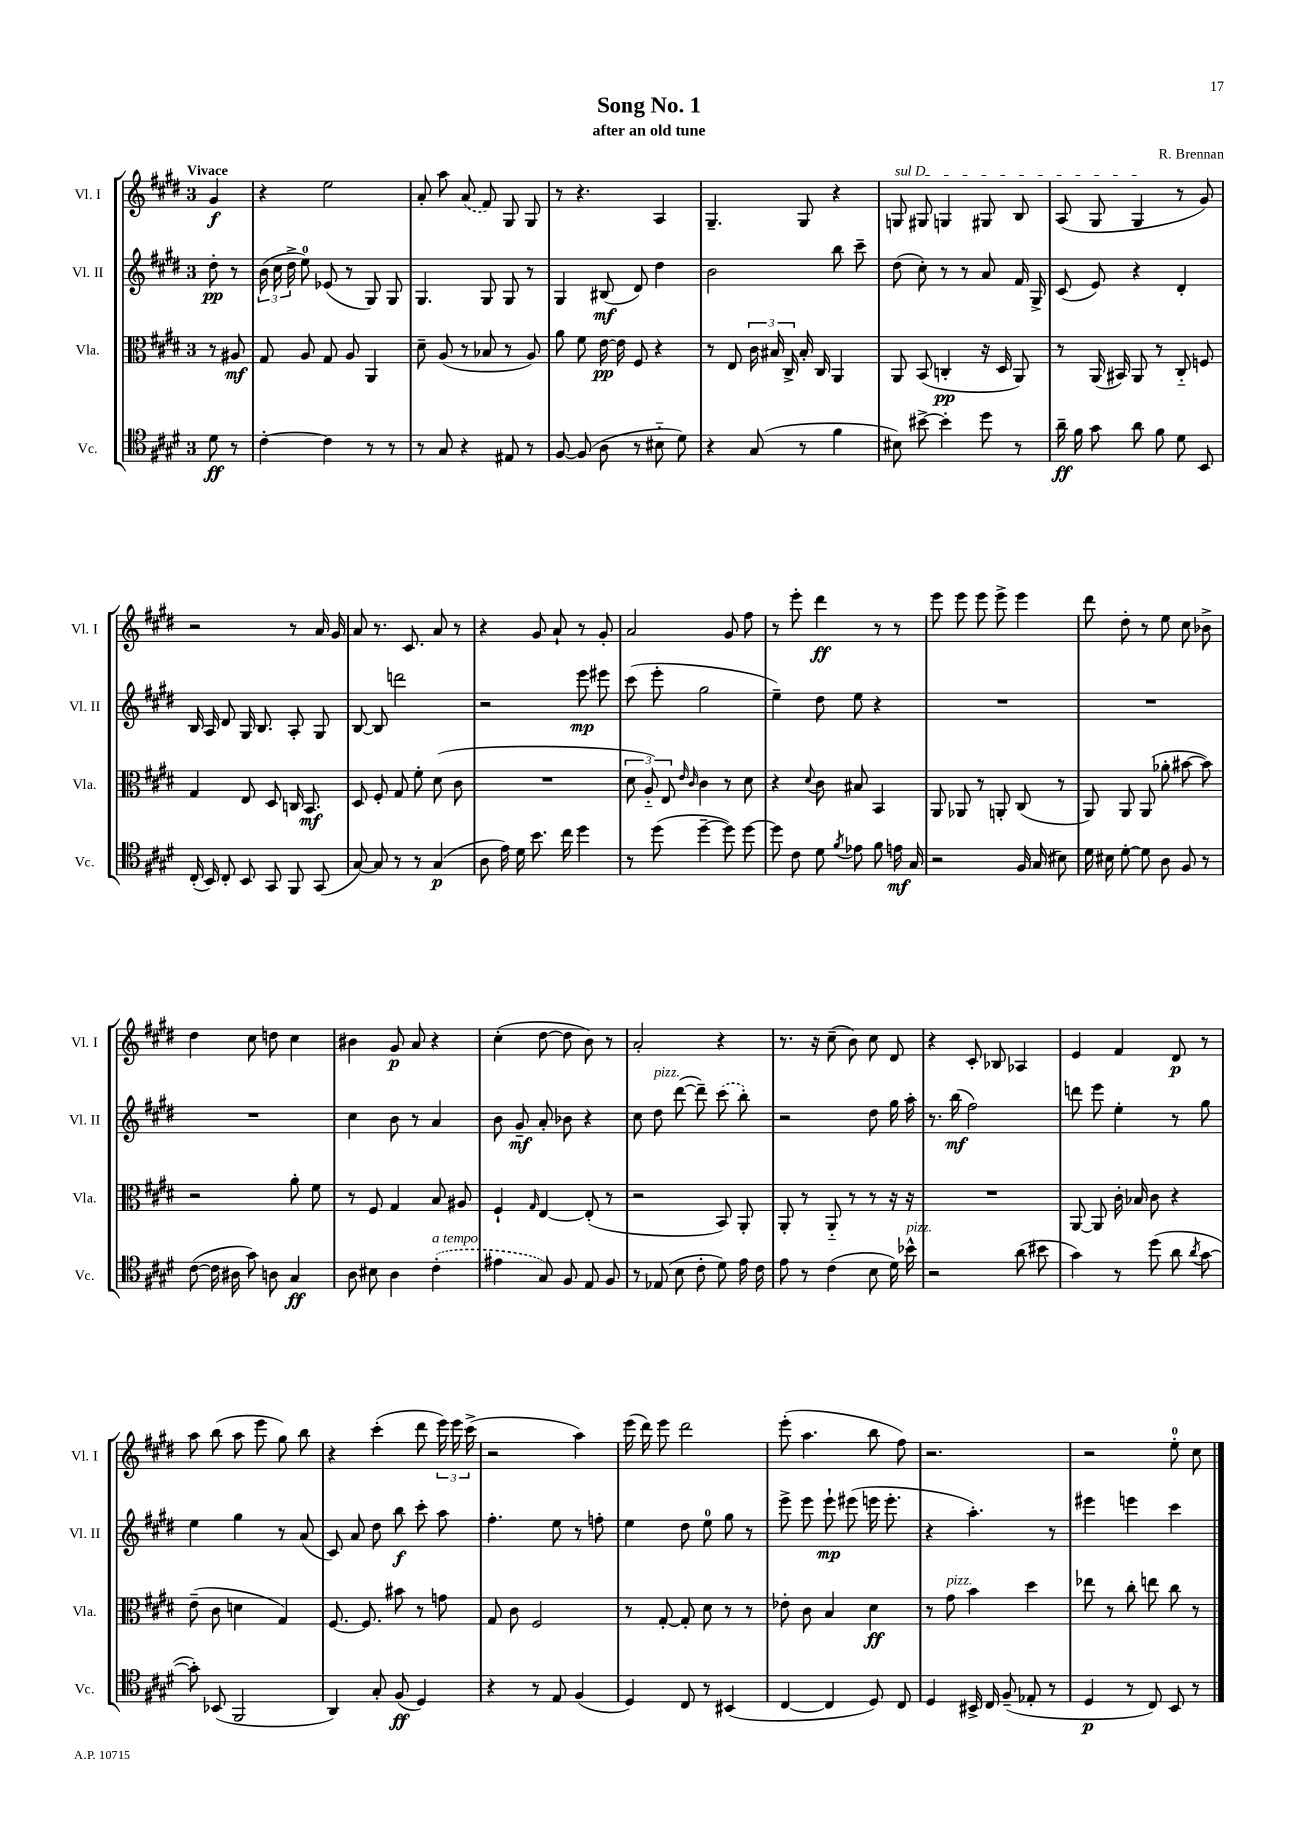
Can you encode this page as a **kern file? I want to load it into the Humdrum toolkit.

**kern	**kern	**kern	**kern
*staff4	*staff3	*staff2	*staff1
*clefC4	*clefC3	*clefG2	*clefG2
*k[f#c#g#d#]	*k[f#c#g#d#]	*k[f#c#g#d#]	*k[f#c#g#d#]
*M3/4	*M3/4	*M3/4	*M3/4
8d#\	8r	8dd#'\	4g#/
8r	8A#/	8r	.
=	=	=	=
[4c#'\	8G#/	(24b\	4r
.	.	24cc#\	.
.	.	24dd#^\	.
.	8A/	8ee\)	.
4c#\]	8G#/	(8e-/	2ee\
.	8A/	8r	.
8r	4AA/	8G#/)	.
8r	.	8G#/	.
=	=	=	=
8r	8d#~\	4.G#/	8a'/
8G#/	(8A/	.	8aa\
4r	8r	.	(8a/
.	8B-/	8G#/	8f#/)
8E#/	8r	8G#/	8G#/
8r	8A/)	8r	8G#/
=	=	=	=
[8F#/	8a\	4G#/	8r
(8F#/]	8f#\	.	4.r
8A\	[16e\	(8B#/	.
.	16e\]	.	.
8r	8F#/	8d#/)	.
8B#'~\	4r	4dd#\	4A/
8d#\)	.	.	.
=	=	=	=
4r	8r	2b\	4.G#~/
.	8E/	.	.
(8G#/	24c#\	.	.
.	24B#/	.	.
.	24C#^/	.	.
8r	16B#'/	.	8G#/
.	16C#/	.	.
4f#\	4AA/	8bb\	4r
.	.	8ccc#~\	.
=	=	=	=
8B#\)	8AA/	(8dd#\	8G/
[8b#^\	(8BB/	8cc#'\)	8G#/
4b#'\]	4C'/	8r	4G/
.	.	8r	.
8dd#\	16r	8a/	8G#/
.	16D#/	.	.
8r	8AA/)	16f#/	8B/
.	.	16G#^/	.
=	=	=	=
16a~\	8r	(8c#/	(8A/
16f#\	.	.	.
8g#\	(16AA/	8e/)	8G#/
.	16BB#/)	.	.
8a\	8AA/	4r	4G#/
8f#\	8r	.	.
8d#\	8C#'~/	4d#'/	8r
8BB/	8F/	.	8g#/)
=	=	=	=
(16C#'/	4G#/	16B/	2r
16BB/)	.	16A/	.
8C#'/	.	8d#/	.
8BB/	8E/	16G#/	.
.	.	8.B/	.
8GG#/	8D#/	.	.
8FF#/	16C/	8A'/	8r
.	8.BB/	.	.
(8GG#/	.	8G#/	16a/
.	.	.	16g#/
=	=	=	=
[8G#/)	8D#/	[8B/	8a/
8G#/]	8F#'/	8B/]	8.r
8r	8G#/	2ddd\	.
.	.	.	8.c#/
8r	8f#'\	.	.
(4G#/	(8d#\	.	8a/
.	8c#\	.	8r
=	=	=	=
8A\	2.r	2r	4r
16e\)	.	.	.
16d#\	.	.	.
8.b\	.	.	8g#/
.	.	.	8a`/
16cc#\	.	.	.
4dd#\	.	8eee\	8r
.	.	8eee#\	8g#'/
=	=	=	=
8r	12d#\	(8ccc#\	2a/
.	12A'~/)	.	.
(8dd#\	.	8eee'\	.
.	12E/	.	.
.	16qqe/	.	.
.	16qqc#/	.	.
[4dd#~\	4c#\	2gg#\	.
8dd#\])	8r	.	8g#/
[8dd#\	8d#\	.	8ff#\
=	=	=	=
8dd#\]	4r	4ee~\)	8r
8c#\	.	.	8eee'\
.	8qqd#/	.	.
8d#\	8c#\	8dd#\	4ddd#\
8qf#/	.	.	.
8e-\	8B#/	8ee\	.
8f#\	4BB/	4r	8r
16e\	.	.	8r
16G#/	.	.	.
=	=	=	=
2r	8AA/	2.r	8eee\
.	8AA-/	.	8eee\
.	8r	.	8eee\
.	8AA'/	.	8eee^\
16F#/	(8C#/	.	4eee\
(16G#/	.	.	.
8B#\)	8r	.	.
=	=	=	=
16d#\	8AA/)	2.r	8ddd#\
16B#\	.	.	.
[8d#'\	8AA/	.	8dd#'\
8d#\]	(8AA/	.	8r
8A\	8a-'\	.	8ee\
8F#/	[8b#\	.	8cc#\
8r	8b#\])	.	8b-^\
=	=	=	=
([8c#\	2r	2.r	4dd#\
16c#\]	.	.	.
16A#\	.	.	.
8g#\)	.	.	8cc#\
8A\	.	.	8dd\
4G#/	8a'\	.	4cc#\
.	8f#\	.	.
=	=	=	=
8A\	8r	4cc#\	4b#\
8B#\	8F#/	.	.
4A\	4G#/	8b\	8g#/
.	.	8r	8a/
(4c#'\	8B/	4a/	4r
.	8A#/	.	.
=	=	=	=
4e#\	4F#`/	8b\	(4cc#'\
.	.	8g#~/	.
.	16qqG#/	.	.
8G#/)	[4E/	8a'/	[8dd#\
8F#/	.	8b-\	8dd#\]
8E/	(8E'/]	4r	8b\)
8F#/	8r	.	8r
=	=	=	=
8r	2r	8cc#\	2a'/
(8E-/	.	8dd#\	.
8B\	.	([8ddd#\	.
8c#'\	.	8ddd#~\])	.
8d#\)	8BB/)	(8ccc#\	4r
16e\	8AA'/	8bb'\)	.
16c#\	.	.	.
=	=	=	=
8e\	8AA'/	2r	8.r
8r	8r	.	.
.	.	.	16r
(4c#\	8AA'~/	.	(8cc#~\
.	8r	.	8b\)
8B\	8r	8dd#\	8cc#\
16d#\)	16r	16gg#\	8d#/
16b-^^\	16r	16aa'\	.
=	=	=	=
2r	2.r	8.r	4r
.	.	(16bb\	.
.	.	2ff#\)	8c#'/
.	.	.	8B-/
(8a\	.	.	4A-/
8b#\	.	.	.
=	=	=	=
4g#\)	[8AA/	8ddd\	4e/
.	8AA/]	8eee\	.
8r	16c#'\	4ee'\	4f#/
.	16B-/	.	.
(8dd#\	8c#\	.	.
8a\	4r	8r	8d#/
8qa/	.	.	.
[8g#\	.	8gg#\	8r
=	=	=	=
8g#'\])	(8e~\	4ee\	8aa\
(8BB-/	8c#\	.	(8bb\
2FF#/	4d\	4gg#\	8aa\
.	.	.	8eee\
.	4G#/)	8r	8gg#\)
.	.	(8a/	8bb\
=	=	=	=
4AA/)	[8.F#/	8c#/)	4r
.	.	8a/	.
.	8.F#/]	.	.
8G#'/	.	8dd#\	(4ccc#'\
(8F#/	8b#\	8bb\	.
4D#/)	8r	8ccc#'\	8ddd#\
.	8g\	8aa\	24eee\)
.	.	.	24eee\
.	.	.	(24ccc#^\
=	=	=	=
4r	8G#/	4.ff#'\	2r
.	8c#\	.	.
8r	2F#/	.	.
8E/	.	8ee\	.
(4F#/	.	8r	4aa\)
.	.	8ff'\	.
=	=	=	=
4D#/)	8r	4ee\	(16eee\
.	.	.	16ddd#\)
.	[8G#'/	.	8eee\
8C#/	8G#'/]	8dd#\	2ddd#\
8r	8d#\	8ee\	.
(4BB#/	8r	8gg#\	.
.	8r	8r	.
=	=	=	=
[4C#/	8e-'\	8eee^\	(8eee'\
.	8c#\	8eee\	4.aa\
4C#/]	4B/	8eee`\	.
.	.	(8eee#\	.
8D#/)	4d#\	16eee\	8bb\
.	.	8.eee'\	.
8C#/	.	.	8ff#\)
=	=	=	=
4D#/	8r	4r	2.r
.	8g#\	.	.
16BB#^/	4b\	4.aa'\)	.
16C#/	.	.	.
(8F#~/	.	.	.
8E-'/	4dd#\	.	.
8r	.	8r	.
=	=	=	=
4D#/	8ee-\	4eee#\	2r
.	8r	.	.
8r	8cc#'\	4eee\	.
8C#/)	8ee\	.	.
8BB/	8cc#\	4ccc#\	8ee'\
8r	8r	.	8cc#\
==	==	==	==
*-	*-	*-	*-
